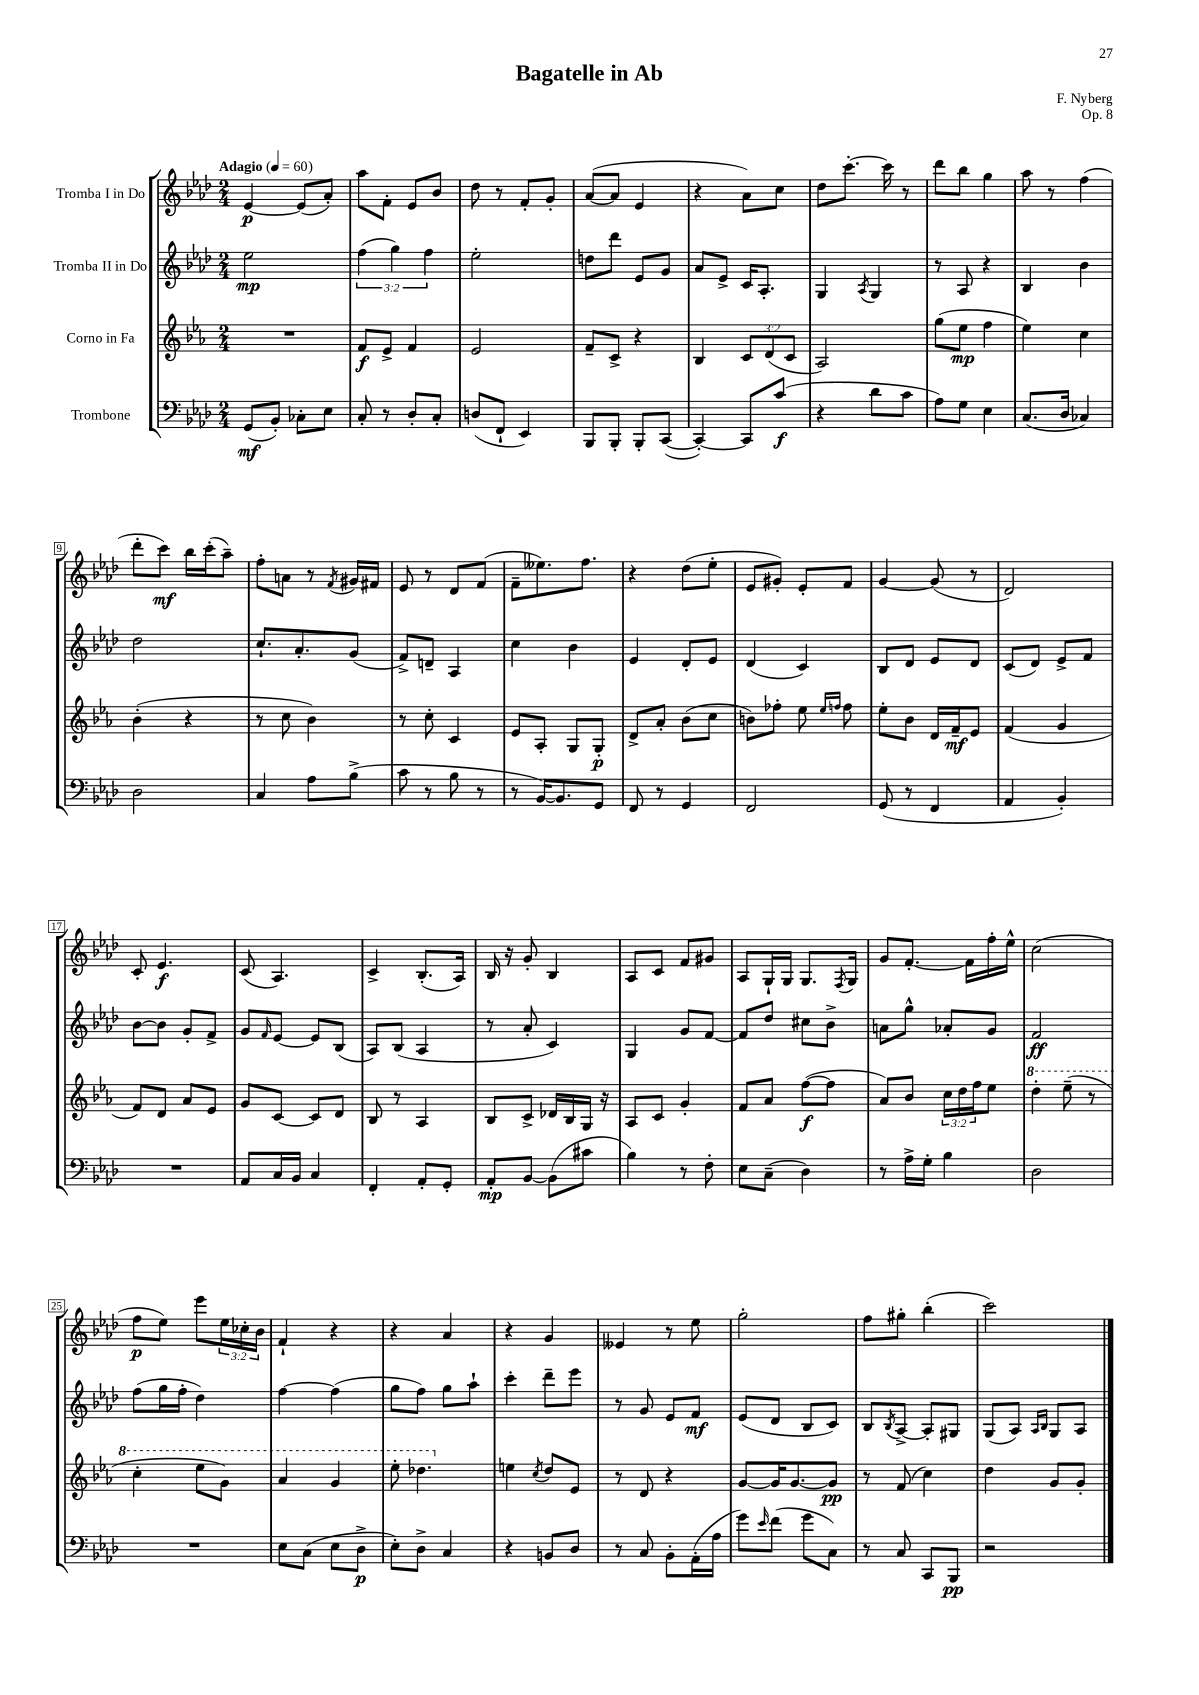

**kern	**dynam	**kern	**dynam	**kern	**dynam	**kern	**dynam
*part4	*part4	*part3	*part3	*part2	*part2	*part1	*part1
*staff4	*staff4	*staff3	*staff3	*staff2	*staff2	*staff1	*staff1
*I"Trombone	*	*I"Corno in Fa	*	*I"Tromba II in Do	*	*I"Tromba I in Do	*
*clefF4	*	*clefG2	*	*clefG2	*	*clefG2	*
*k[b-e-a-d-]	*	*k[b-e-a-]	*	*k[b-e-a-d-]	*	*k[b-e-a-d-]	*
*M2/4	*	*M2/4	*	*M2/4	*	*M2/4	*
*MM60	*	*MM60	*	*MM60	*	*MM60	*
=1	=1	=1	=1	=1	=1	=1	=1
!	!	!	!	!	!	!LO:TX:a:B:t=Adagio	!
(8GG/L	mf	2r	.	2ee-\	mp	[4e-/	p
8BB-'/J)	.	.	.	.	.	.	.
8C-X'\L	.	.	.	.	.	(8e-/L]	.
8E-\J	.	.	.	.	.	8a-'/J)	.
=2	=2	=2	=2	=2	=2	=2	=2
8C'/	.	8f/L	f	(6ff\	.	8aa-\L	.
8r	.	8e-^/J	.	.	.	8f'\J	.
.	.	.	.	6gg\)	.	.	.
8D-'/L	.	4f/	.	.	.	8e-/L	.
.	.	.	.	6ff\	.	.	.
8C'/J	.	.	.	.	.	8b-/J	.
=3	=3	=3	=3	=3	=3	=3	=3
(8Dn/L	.	2e-/	.	2ee-'\	.	8dd-\	.
8FF`/J	.	.	.	.	.	8r	.
4EE-/)	.	.	.	.	.	8f'/L	.
.	.	.	.	.	.	8g'/J	.
=4	=4	=4	=4	=4	=4	=4	=4
8BBB-/L	.	8f~/L	.	8ddn\L	.	([8a-/L	.
8BBB-'/J	.	8c^/J	.	8ddd-\J	.	8a-/J]	.
8BBB-'/L	.	4r	.	8e-/L	.	4e-/	.
([8CC/J	.	.	.	8g/J	.	.	.
=5	=5	=5	=5	=5	=5	=5	=5
4CC'/_)	.	4B-/	.	8a-/L	.	4r	.
.	.	.	.	8e-^/J	.	.	.
8CC/L]	.	12c/L	.	16c/KL	.	8a-\L)	.
.	.	.	.	8.A-'/J	.	.	.
.	.	(12d/	.	.	.	.	.
(8c/J	f	.	.	.	.	8cc\J	.
.	.	12c/J	.	.	.	.	.
=6	=6	=6	=6	=6	=6	=6	=6
4r	.	2A-/)	.	4G/	.	8dd-\L	.
.	.	.	.	.	.	[8.ccc'\J	.
.	.	.	.	8qA-/	.	.	.
8d-\L	.	.	.	4G/	.	.	.
.	.	.	.	.	.	16ccc\]	.
8c\J	.	.	.	.	.	8r	.
=7	=7	=7	=7	=7	=7	=7	=7
8A-\L)	.	(8gg\L	.	8r	.	8ddd-\L	.
8G\J	.	8ee-\J	mp	8A-/	.	8bb-\J	.
4E-\	.	4ff\	.	4r	.	4gg\	.
=8	=8	=8	=8	=8	=8	=8	=8
(8.C/L	.	4ee-\)	.	4B-/	.	8aa-\	.
.	.	.	.	.	.	8r	.
16D-/Jk	.	.	.	.	.	.	.
4C-X/)	.	4cc\	.	4b-\	.	(4ff\	.
!!LO:LB:g=z
=9	=9	=9	=9	=9	=9	=9	=9
2D-\	.	(4b-'\	.	2dd-\	.	8ddd-'\L	.
.	.	.	.	.	.	8ccc\J)	mf
.	.	4r	.	.	.	16bb-\LL	.
.	.	.	.	.	.	(16ccc'\J	.
.	.	.	.	.	.	8aa-~\J)	.
=10	=10	=10	=10	=10	=10	=10	=10
4C/	.	8r	.	8.cc`/L	.	8ff'\L	.
.	.	8cc\	.	.	.	8an\J	.
.	.	.	.	8.a-'/	.	.	.
8A-\L	.	4b-\)	.	.	.	8r	.
.	.	.	.	.	.	8qf/	.
(8B-^\J	.	.	.	(8g/J	.	16g#X/LL	.
.	.	.	.	.	.	16f#X/JJ	.
=11	=11	=11	=11	=11	=11	=11	=11
8c\	.	8r	.	8f^/L)	.	8e-/	.
8r	.	8cc'\	.	8dn~/J	.	8r	.
8B-\	.	4c/	.	4A-/	.	8d-/L	.
8r	.	.	.	.	.	(8f/J	.
=12	=12	=12	=12	=12	=12	=12	=12
8r	.	8e-/L	.	4cc\	.	8f~\L	.
[16BB-/KL)	.	8A-'/J	.	.	.	8.ee--X\)	.
8.BB-/]	.	.	.	.	.	.	.
.	.	8G/L	.	4b-\	.	.	.
.	.	.	.	.	.	8.ff\J	.
8GG/J	.	8G'/J	p	.	.	.	.
=13	=13	=13	=13	=13	=13	=13	=13
8FF/	.	8d^/L	.	4e-/	.	4r	.
8r	.	8a-'/J	.	.	.	.	.
4GG/	.	(8b-\L	.	8d-'/L	.	(8dd-\L	.
.	.	8cc\J	.	8e-/J	.	8ee-'\J	.
=14	=14	=14	=14	=14	=14	=14	=14
2FF/	.	8bn\L)	.	(4d-/	.	8e-/L	.
.	.	8ff-X'\J	.	.	.	8g#X'/J)	.
.	.	8ee-\	.	4c/)	.	8e-'/L	.
.	.	16qqee-/LL	.	.	.	.	.
.	.	16qqffn/JJ	.	.	.	.	.
.	.	8ff\	.	.	.	8f/J	.
=15	=15	=15	=15	=15	=15	=15	=15
(8GG/	.	8ee-'\L	.	8B-/L	.	[4g/	.
8r	.	8b-\J	.	8d-/J	.	.	.
4FF/	.	16d/LL	.	8e-/L	.	(8g/]	.
.	.	16f~/J	mf	.	.	.	.
.	.	8e-/J	.	8d-/J	.	8r	.
=16	=16	=16	=16	=16	=16	=16	=16
4AA-/	.	(4f/	.	(8c/L	.	2d-/)	.
.	.	.	.	8d-/J)	.	.	.
4BB-'/)	.	4g/	.	8e-^/L	.	.	.
.	.	.	.	8f/J	.	.	.
!!LO:LB:g=z
=17	=17	=17	=17	=17	=17	=17	=17
2r	.	8f/L)	.	[8b-\L	.	8c'/	.
.	.	8d/J	.	8b-\J]	.	4.e-/	f
.	.	8a-/L	.	8g'/L	.	.	.
.	.	8e-/J	.	8f^/J	.	.	.
=18	=18	=18	=18	=18	=18	=18	=18
8AA-/L	.	8g/L	.	8g/L	.	(8c/	.
.	.	.	.	16qqf/	.	.	.
16C/L	.	[8c/J	.	[8e-/J	.	4.A-/)	.
16BB-/JJ	.	.	.	.	.	.	.
4C/	.	8c/L]	.	8e-/L]	.	.	.
.	.	8d/J	.	(8B-/J	.	.	.
=19	=19	=19	=19	=19	=19	=19	=19
4FF'/	.	8B-/	.	8A-/L)	.	4c^/	.
.	.	8r	.	(8B-/J	.	.	.
8AA-'/L	.	4A-/	.	4A-/	.	(8.B-'/L	.
8GG'/J	.	.	.	.	.	.	.
.	.	.	.	.	.	16A-/Jk)	.
=20	=20	=20	=20	=20	=20	=20	=20
8AA-'/L	mp	8B-/L	.	8r	.	16B-/	.
.	.	.	.	.	.	16r	.
[8BB-/J	.	8c^/J	.	8a-'/	.	8g'/	.
(8BB-\L]	.	16d-X/LL	.	4c/)	.	4B-/	.
.	.	16B-/	.	.	.	.	.
8c#X\J	.	16G/JJ	.	.	.	.	.
.	.	16r	.	.	.	.	.
=21	=21	=21	=21	=21	=21	=21	=21
4B-\)	.	8A-/L	.	4G/	.	8A-/L	.
.	.	8c/J	.	.	.	8c/J	.
8r	.	4g'/	.	8g/L	.	8f/L	.
8F'\	.	.	.	[8f/J	.	8g#X/J	.
=22	=22	=22	=22	=22	=22	=22	=22
8E-\L	.	8f/L	.	8f/L]	.	8A-/L	.
(8C~\J	.	8a-/J	.	8dd-/J	.	16G`/L	.
.	.	.	.	.	.	16G/JJ	.
4D-\)	.	([8ff\L	f	8cc#X\L	.	8.G/L	.
.	.	8ff\J]	.	8b-^\J	.	.	.
.	.	.	.	.	.	8qF/	.
.	.	.	.	.	.	16G/Jk	.
=23	=23	=23	=23	=23	=23	=23	=23
8r	.	8a-/L)	.	8an\L	.	8g/L	.
16A-^\LL	.	8b-/J	.	8gg^^\J	.	[8.f'/J	.
16G'\JJ	.	.	.	.	.	.	.
4B-\	.	24cc\LL	.	8a-X'/L	.	.	.
.	.	24dd\	.	.	.	.	.
.	.	.	.	.	.	16f\LL]	.
.	.	24ff\J	.	.	.	.	.
.	.	8ee-\J	.	8g/J	.	16ff'\	.
.	.	.	.	.	.	16ee-^^\JJ	.
=24	=24	=24	=24	=24	=24	=24	=24
*	*	*8va	*	*	*	*	*
2D-\	.	4ddd'\	.	2f/	ff	(2cc\	.
.	.	(8eee-~\	.	.	.	.	.
.	.	8r	.	.	.	.	.
!!LO:LB:g=z
=25	=25	=25	=25	=25	=25	=25	=25
2r	.	4ccc'\	.	(8ff\L	.	8ff\L	p
.	.	.	.	16gg\L	.	8ee-\J)	.
.	.	.	.	16ff'\JJ	.	.	.
.	.	8eee-\L	.	4dd-\)	.	8eee-\L	.
.	.	8gg\J)	.	.	.	24ee-\L	.
.	.	.	.	.	.	24cc-X'\	.
.	.	.	.	.	.	24b-\JJ	.
=26	=26	=26	=26	=26	=26	=26	=26
8E-\L	.	4aa-/	.	[4ff\	.	4f`/	.
(8C\J	.	.	.	.	.	.	.
8E-\L	.	4gg/	.	(4ff\]	.	4r	.
8D-^\J	p	.	.	.	.	.	.
=27	=27	=27	=27	=27	=27	=27	=27
8E-'\L)	.	8eee-'\	.	8gg\L	.	4r	.
8D-^\J	.	4.ddd-X\	.	8ff\J)	.	.	.
4C/	.	.	.	8gg\L	.	4a-/	.
.	.	.	.	8aa-`\J	.	.	.
=28	=28	=28	=28	=28	=28	=28	=28
*	*	*X8va	*	*	*	*	*
4r	.	4een\	.	4ccc'\	.	4r	.
.	.	8qcc/	.	.	.	.	.
8BBn/L	.	8dd/L	.	8ddd-~\L	.	4g/	.
8D-/J	.	8e-/J	.	8eee-\J	.	.	.
=29	=29	=29	=29	=29	=29	=29	=29
8r	.	8r	.	8r	.	4e--X/	.
8C/	.	8d/	.	8g/	.	.	.
8BB-'\L	.	4r	.	8e-/L	.	8r	.
(16AA-'\L	.	.	.	8f/J	mf	8ee-\	.
16A-\JJ	.	.	.	.	.	.	.
=30	=30	=30	=30	=30	=30	=30	=30
8g\L)	.	[8g/L	.	(8e-/L	.	2gg'\	.
16qqe-/	.	.	.	.	.	.	.
(8f\J	.	16g/K]	.	8d-/J	.	.	.
.	.	[8.g/	.	.	.	.	.
8g\L	.	.	.	8B-/L	.	.	.
8C\J)	.	8g/J]	pp	8c/J)	.	.	.
=31	=31	=31	=31	=31	=31	=31	=31
8r	.	8r	.	8B-/L	.	8ff\L	.
.	.	.	.	8qB-/	.	.	.
8C/	.	(8f/	.	[8A-^/J	.	8gg#X'\J	.
8CC/L	.	4cc\)	.	8A-'/L]	.	(4bb-'\	.
8BBB-/J	pp	.	.	8G#X/J	.	.	.
=32	=32	=32	=32	=32	=32	=32	=32
2r	.	4dd\	.	(8G/L	.	2ccc\)	.
.	.	.	.	8A-/J)	.	.	.
.	.	.	.	16qqA-/LL	.	.	.
.	.	.	.	16qqB-/JJ	.	.	.
.	.	8g/L	.	8G/L	.	.	.
.	.	8g'/J	.	8A-/J	.	.	.
==	==	==	==	==	==	==	==
*-	*-	*-	*-	*-	*-	*-	*-
